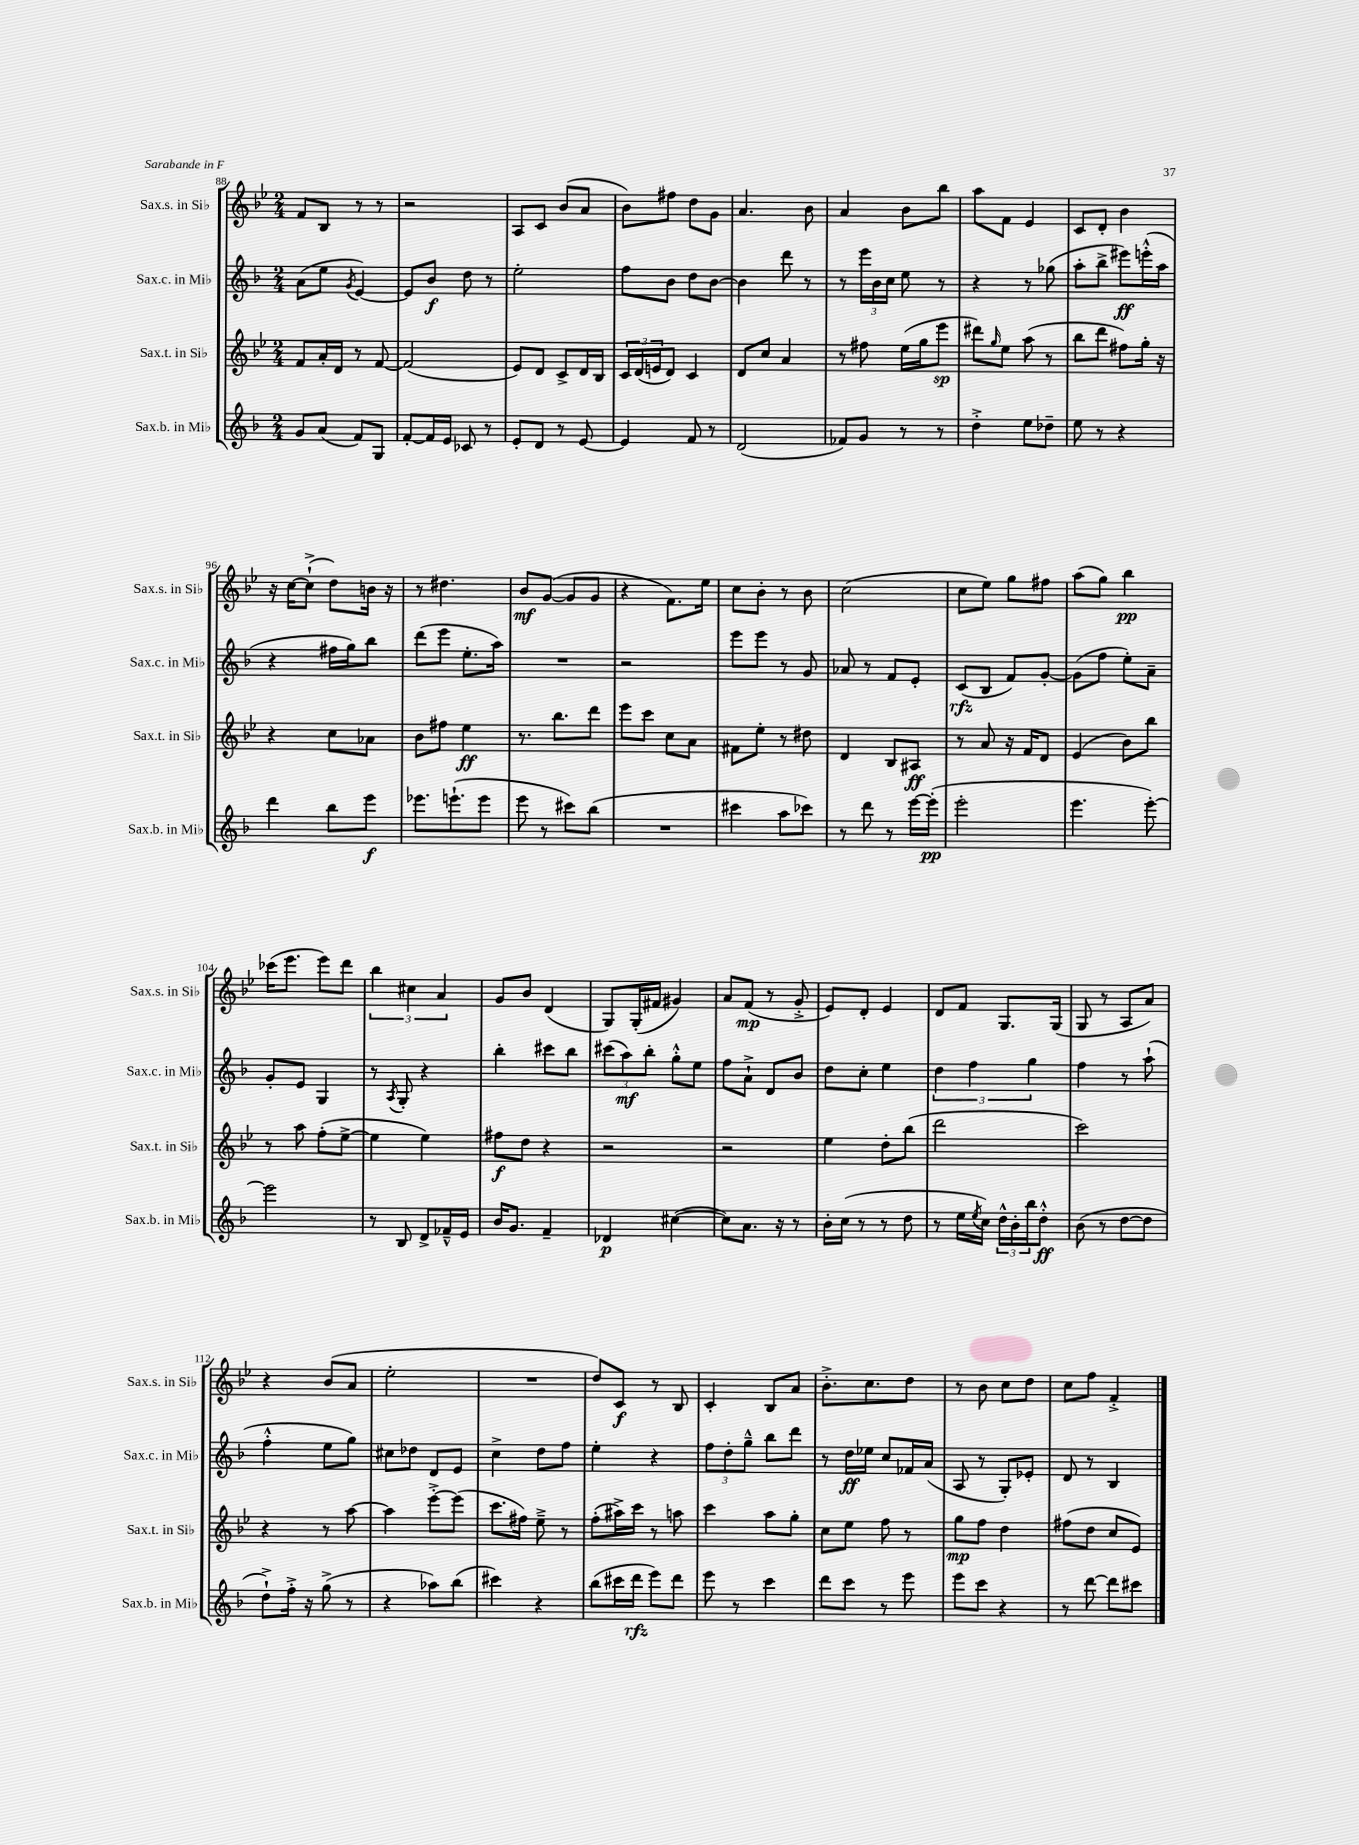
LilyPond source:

<<
\new StaffGroup <<
\new Staff = "s0" \with { instrumentName = "Sax.s. in Sib" shortInstrumentName = "Sax.s. in Sib" } {
    \clef treble \key bes \major \numericTimeSignature \time 2/4
    f'8 bes8 r8 r8 |
    r2 |
    a8 c'8 bes'8( a'8 |
    bes'8) fis''8 d''8 g'8 |
    a'4. bes'8 |
    a'4 bes'8 bes''8 |
    a''8 f'8 ees'4 |
    c'8 d'8-. bes'4 |
    r16 c''16~ c''8-!->( d''8) b'16 r16 |
    r8 dis''4. |
    bes'8\mf g'8~( g'8 g'8 |
    r4 f'8.) ees''16 |
    c''8 bes'8-. r8 bes'8 |
    c''2( |
    c''8 ees''8) g''8 fis''8 |
    a''8( g''8) bes''4\pp |
    ces'''16( ees'''8. ees'''8) d'''8 |
    \tuplet 3/2 { bes''4 cis''4 a'4 } |
    g'8 bes'8 d'4( |
    g8) g16-.( fis'16 gis'4) |
    a'8 f'8\mp( r8 g'8-.-> |
    ees'8) d'8-. ees'4 |
    d'8 f'8 g8. g16( |
    g8 r8 a8 a'8) |
    r4 bes'8( a'8 |
    ees''2-. |
    R2 |
    d''8) c'8\f r8 bes8 |
    c'4-. bes8 a'8 |
    bes'8.-.-> c''8. d''8 |
    r8 bes'8 c''8 d''8 |
    c''8 f''8 f'4-.-> \bar "|." |
}
\new Staff = "s1" \with { instrumentName = "Sax.c. in Mib" shortInstrumentName = "Sax.c. in Mib" } {
    \clef treble \key f \major \numericTimeSignature \time 2/4
    a'8( e''8 \acciaccatura { g'8 } e'4~) |
    e'8 bes'8\f d''8 r8 |
    e''2-. |
    f''8 bes'8 d''8 bes'8~ |
    bes'4 d'''8 r8 |
    r8 \tuplet 3/2 { e'''16 bes'16 c''16 } e''8 r8 |
    r4 r8 ges''8( |
    a''8-. bes''8-> eis'''8\ff) e'''16-.-^( a''16 |
    r4 fis''16 g''16) bes''8 |
    d'''8( e'''8 e''8.-. a''16) |
    R2 |
    r2 |
    e'''8 e'''8 r8 g'8 |
    aes'8 r8 f'8 e'8-. |
    c'8\rfz( bes8 f'8) g'8~-. |
    g'8( f''8 e''8-.) a'8-- |
    g'8-. e'8 g4 |
    r8 \acciaccatura { a8 } g8-. r4 |
    bes''4-. cis'''8 bes''8 |
    \tuplet 3/2 { cis'''8( a''8\mf) bes''8-. } g''8-.-^ e''8 |
    f''8 a'8-!-> d'8 bes'8 |
    d''8 c''8-. e''4 |
    \tuplet 3/2 { d''4 f''4 g''4 } |
    f''4 r8 a''8-!( |
    f''4-.-^ e''8 g''8) |
    cis''8 des''8 d'8 e'8 |
    c''4-> d''8 f''8 |
    e''4-. r4 |
    \tuplet 3/2 { f''8 d''8-. g''8---^ } bes''8 d'''8 |
    r8 d''16\ff ees''16 c''8 fes'16 a'16( |
    a8 r8 g8-.) ees'8-. |
    d'8 r8 bes4 \bar "|." |
}
\new Staff = "s2" \with { instrumentName = "Sax.t. in Sib" shortInstrumentName = "Sax.t. in Sib" } {
    \clef treble \key bes \major \numericTimeSignature \time 2/4
    f'8 a'16-. d'16 r8 f'8~ |
    f'2( |
    ees'8) d'8 c'8-> d'16 bes16 |
    \tuplet 3/2 { c'16 d'16( e'16 } d'8) c'4 |
    d'8 c''8 a'4 |
    r8 fis''8 ees''16( g''16 ees'''8\sp |
    dis'''8) \grace { g''16 } ees''8 a''8( r8 |
    bes''8 d'''8 fis''8) g''16-. r16 |
    r4 c''8 aes'8 |
    bes'8 fis''8 ees''4\ff |
    r8. bes''8. d'''8 |
    ees'''8 c'''8 c''8 a'8 |
    fis'8 ees''8-. r8 dis''8 |
    d'4 bes8 ais8\ff |
    r8 a'8 r16 f'16 d'8 |
    ees'4( bes'8) bes''8 |
    r8 a''8 f''8-.( ees''8~-> |
    ees''4 ees''4) |
    fis''8\f d''8 r4 |
    r2 |
    r2 |
    ees''4 d''8-. bes''8( |
    d'''2 |
    c'''2) |
    r4 r8 a''8~ |
    a''4 ees'''8~-.-> ees'''8( |
    c'''8. fis''16) ees''8---> r8 |
    f''8-.( ais''16->) c'''16 r8 a''8 |
    c'''4 a''8 g''8-. |
    c''8 ees''8 f''8 r8 |
    g''8\mp f''8 d''4 |
    fis''8( d''8 c''8 ees'8) \bar "|." |
}
\new Staff = "s3" \with { instrumentName = "Sax.b. in Mib" shortInstrumentName = "Sax.b. in Mib" } {
    \clef treble \key f \major \numericTimeSignature \time 2/4
    g'8 a'8( f'8) g8 |
    f'8~-. f'16 e'16 ces'8 r8 |
    e'8-. d'8 r8 e'8~ |
    e'4 f'8 r8 |
    d'2( |
    fes'8) g'8 r8 r8 |
    d''4-.-> e''8 des''8-- |
    e''8 r8 r4 |
    d'''4 bes''8 e'''8\f |
    ees'''8. e'''8.-!( e'''8 |
    e'''8 r8 cis'''8) bes''8( |
    R2 |
    cis'''4 a''8 ces'''8) |
    r8 d'''8 r8 e'''16~ e'''16-.\pp( |
    e'''2-. |
    e'''4. e'''8~-.) |
    e'''2 |
    r8 bes8 d'8-> fes'16---^ e'16 |
    bes'16 g'8. f'4-- |
    des'4\p cis''4~( |
    cis''8) a'8. r16 r8 |
    bes'16-. c''16( r8 r8 d''8 |
    r8 e''16 \acciaccatura { e''8 } c''16) \tuplet 3/2 { d''16-^ bes'16-. bes''16 } d''8-.-^\ff |
    bes'8( r8 d''8~ d''8 |
    d''8-!->) f''16-.-> r16 g''8->( r8 |
    r4 aes''8) bes''8( |
    cis'''4) r4 |
    bes''8( cis'''16 d'''16\rfz e'''8) d'''8 |
    e'''8 r8 c'''4 |
    d'''8 c'''8 r8 e'''8 |
    e'''8 c'''8 r4 |
    r8 d'''8~ d'''8 cis'''8 \bar "|." |
}
>>
>>
\layout { \context { \Score currentBarNumber = #88 } }
